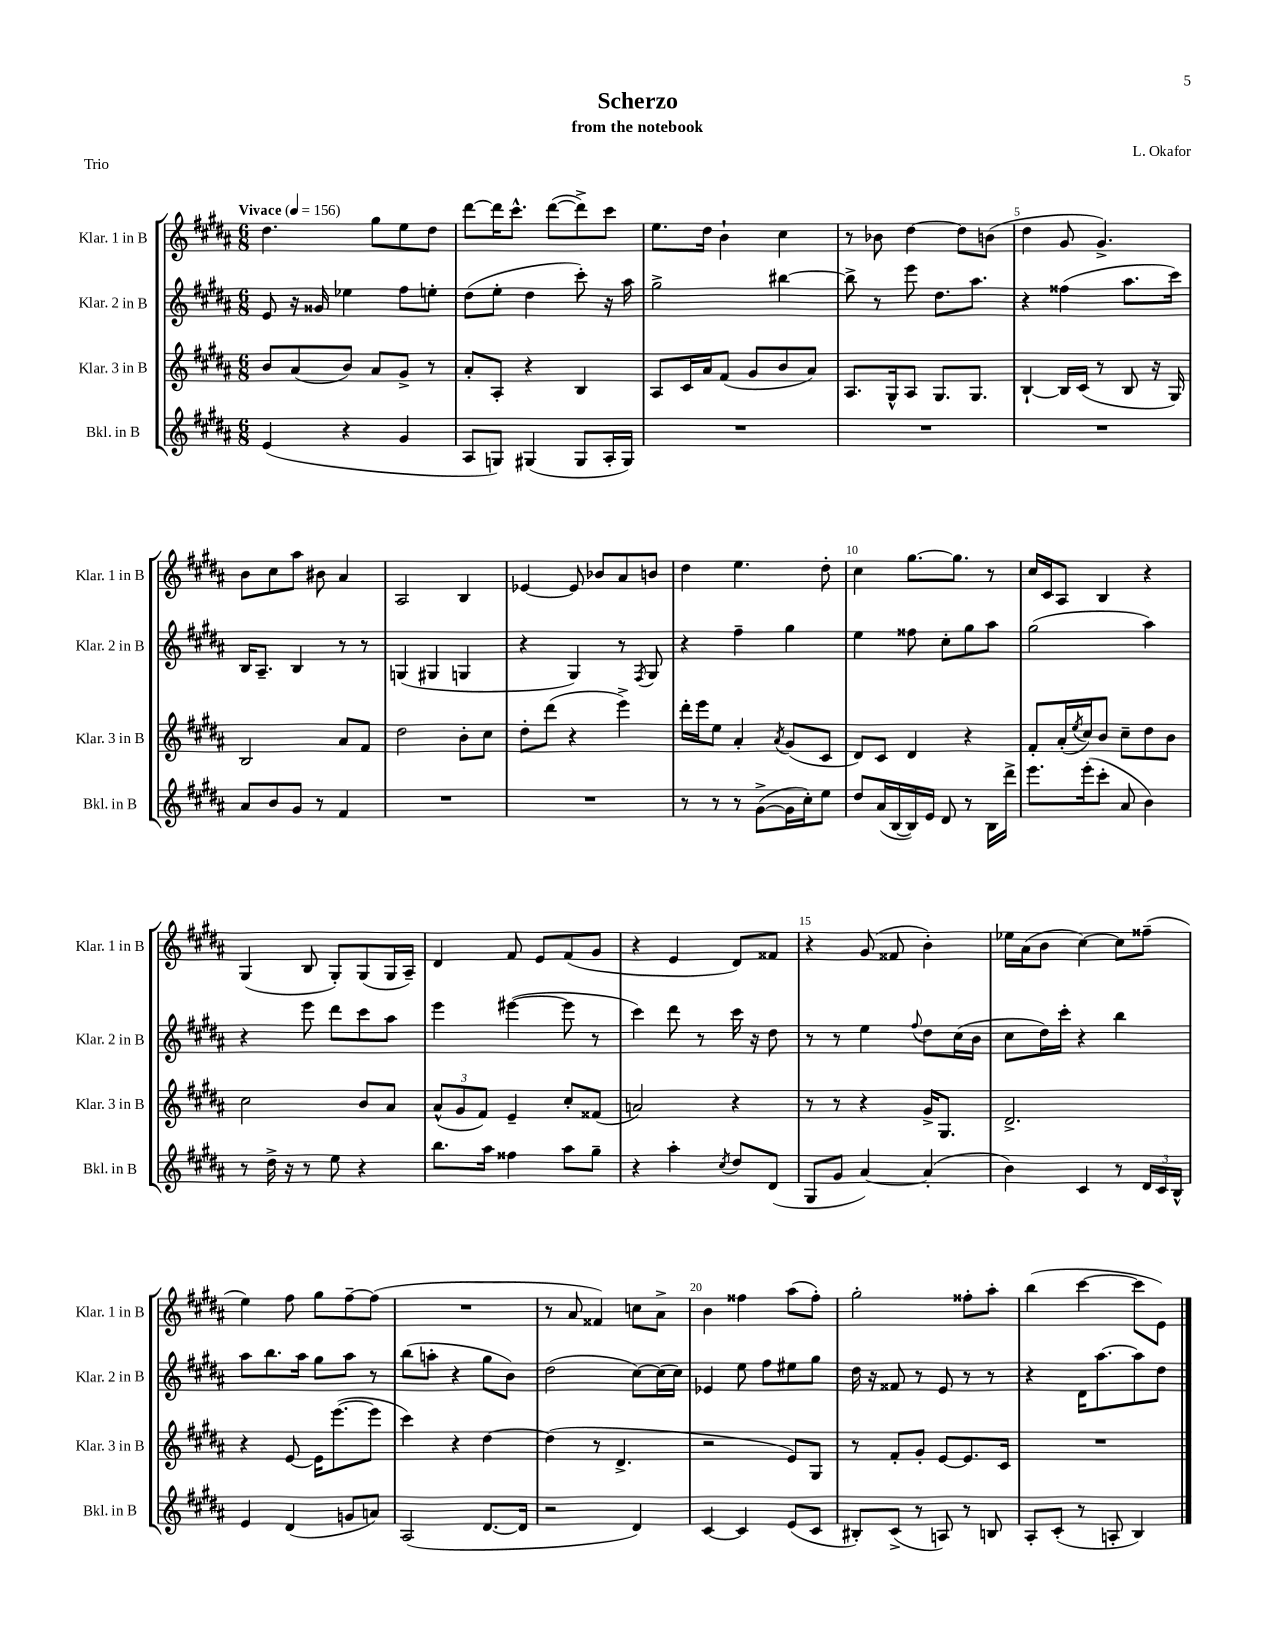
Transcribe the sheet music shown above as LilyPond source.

\header { title = "Scherzo" composer = "L. Okafor" subtitle = "from the notebook" piece = "Trio" }
<<
\new StaffGroup <<
\new Staff = "s0" \with { instrumentName = "Klar. 1 in B" shortInstrumentName = "Klar. 1 in B" } {
    \clef treble \key b \major \numericTimeSignature \time 6/8 \tempo "Vivace" 4 = 156
    dis''4. gis''8 e''8 dis''8 |
    dis'''8~ dis'''16 cis'''8.-^ dis'''8~( dis'''8->) cis'''8 |
    e''8. dis''16 b'4-! cis''4 |
    r8 bes'8 dis''4~ dis''8 b'8( |
    dis''4 gis'8 gis'4.->) |
    b'8 cis''8 ais''8 bis'8 ais'4 |
    ais2 b4 |
    ees'4~ ees'8 bes'8 ais'8 b'8 |
    dis''4 e''4. dis''8-. |
    cis''4 gis''8.~ gis''8. r8 |
    cis''16 cis'16 ais8 b4 r4 |
    gis4( b8 gis8-.) gis8( gis16 ais16--) |
    dis'4 fis'8 e'8 fis'8( gis'8 |
    r4 e'4 dis'8) fisis'8 |
    r4 gis'8( fisis'8 b'4-.) |
    ees''16 ais'16( b'8 cis''4~) cis''8 fisis''8--( |
    e''4) fis''8 gis''8 fis''8~-- fis''8( |
    R2. |
    r8 ais'8 fisis'4) c''8 ais'8-> |
    b'4 fisis''4 ais''8( fisis''8-.) |
    gis''2-. fisis''8-. ais''8-. |
    b''4( cis'''4~ cis'''8 e'8) \bar "|." |
}
\new Staff = "s1" \with { instrumentName = "Klar. 2 in B" shortInstrumentName = "Klar. 2 in B" } {
    \clef treble \key b \major \numericTimeSignature \time 6/8
    e'8 r16 gisis'16 ees''4 fis''8 e''8-. |
    dis''8( e''8-. dis''4 cis'''8-.) r16 ais''16 |
    gis''2-> bis''4~ |
    bis''8-> r8 e'''8 dis''8. ais''8. |
    r4 fisis''4( ais''8. cis'''16) |
    b16 ais8.-- b4 r8 r8 |
    g4( gis4 g4 |
    r4 gis4) r8 \acciaccatura { fis8 } gis8 |
    r4 fis''4-- gis''4 |
    e''4 fisis''8 cis''8-. gis''8 ais''8 |
    gis''2( ais''4) |
    r4 e'''8 dis'''8 cis'''8 ais''8 |
    e'''4 eis'''4~( eis'''8 r8 |
    cis'''4) dis'''8 r8 cis'''16 r16 dis''8 |
    r8 r8 e''4 \appoggiatura { fis''8 } dis''8 cis''16( b'16 |
    cis''8 dis''16) cis'''16-. r4 b''4 |
    ais''8 b''8. ais''16 gis''8 ais''8 r8 |
    b''8( a''8-. r4 gis''8 b'8) |
    dis''2( cis''8~) cis''16( cis''16) |
    ees'4 e''8 fis''8 eis''8 gis''8 |
    dis''16 r16 fisis'8 r8 e'8 r8 r8 |
    r4 dis'16 ais''8.~ ais''8 dis''8 \bar "|." |
}
\new Staff = "s2" \with { instrumentName = "Klar. 3 in B" shortInstrumentName = "Klar. 3 in B" } {
    \clef treble \key b \major \numericTimeSignature \time 6/8
    b'8 ais'8( b'8) ais'8 gis'8-> r8 |
    ais'8-. ais8-. r4 b4 |
    ais8 cis'16 ais'16 fis'8( gis'8 b'8 ais'8) |
    ais8. gis16-^ ais8 gis8. gis8. |
    b4~-! b16 cis'16( r8 b8 r16 gis16) |
    b2 ais'8 fis'8 |
    dis''2 b'8-. cis''8 |
    dis''8-. dis'''8( r4 e'''4->) |
    dis'''16-. e'''16 e''8 ais'4-. \acciaccatura { ais'8 } gis'8( cis'8 |
    dis'8) cis'8 dis'4 r4 |
    fis'8-. ais'16-.( \acciaccatura { e''8 } cis''16) b'8 cis''8-- dis''8 b'8 |
    cis''2 b'8 ais'8 |
    \tuplet 3/2 { ais'8-^( gis'8 fis'8) } e'4-- cis''8-. fisis'8( |
    a'2) r4 |
    r8 r8 r4 gis'16-> gis8. |
    dis'2.-> |
    r4 e'8~ e'16 e'''8.~( e'''8 |
    cis'''4) r4 dis''4~ |
    dis''4( r8 dis'4.-> |
    r2 e'8) gis8 |
    r8 fis'8-. gis'8-. e'8~ e'8. cis'16 |
    R2. \bar "|." |
}
\new Staff = "s3" \with { instrumentName = "Bkl. in B" shortInstrumentName = "Bkl. in B" } {
    \clef treble \key b \major \numericTimeSignature \time 6/8
    e'4( r4 gis'4 |
    ais8 g8) gis4( gis8 ais16-. gis16) |
    R2. |
    R2. |
    R2. |
    ais'8 b'8 gis'8 r8 fis'4 |
    R2. |
    R2. |
    r8 r8 r8 gis'8~->( gis'16 cis''16-.) e''8 |
    dis''8 ais'16( b16~ b16) e'16 dis'8 r8 b16 dis'''16-> |
    e'''8. e'''16-.( cis'''8-. ais'8 b'4) |
    r8 dis''16-> r16 r8 e''8 r4 |
    b''8. ais''16 fisis''4 ais''8 gis''8-- |
    r4 ais''4-. \acciaccatura { cis''8 } dis''8 dis'8( |
    gis8 gis'8 ais'4~) ais'4-.( |
    b'4) cis'4 r8 \tuplet 3/2 { dis'16 cis'16 b16-^ } |
    e'4 dis'4( g'8 a'8) |
    ais2( dis'8.~ dis'16 |
    r2 dis'4) |
    cis'4~ cis'4 e'8( cis'8 |
    bis8-.) cis'8->( r8 a8) r8 b8 |
    ais8-. cis'8-.( r8 a8-. b4) \bar "|." |
}
>>
>>
\layout { \context { \Score \override BarNumber.break-visibility = ##(#f #t #t) barNumberVisibility = #(every-nth-bar-number-visible 5) } }
